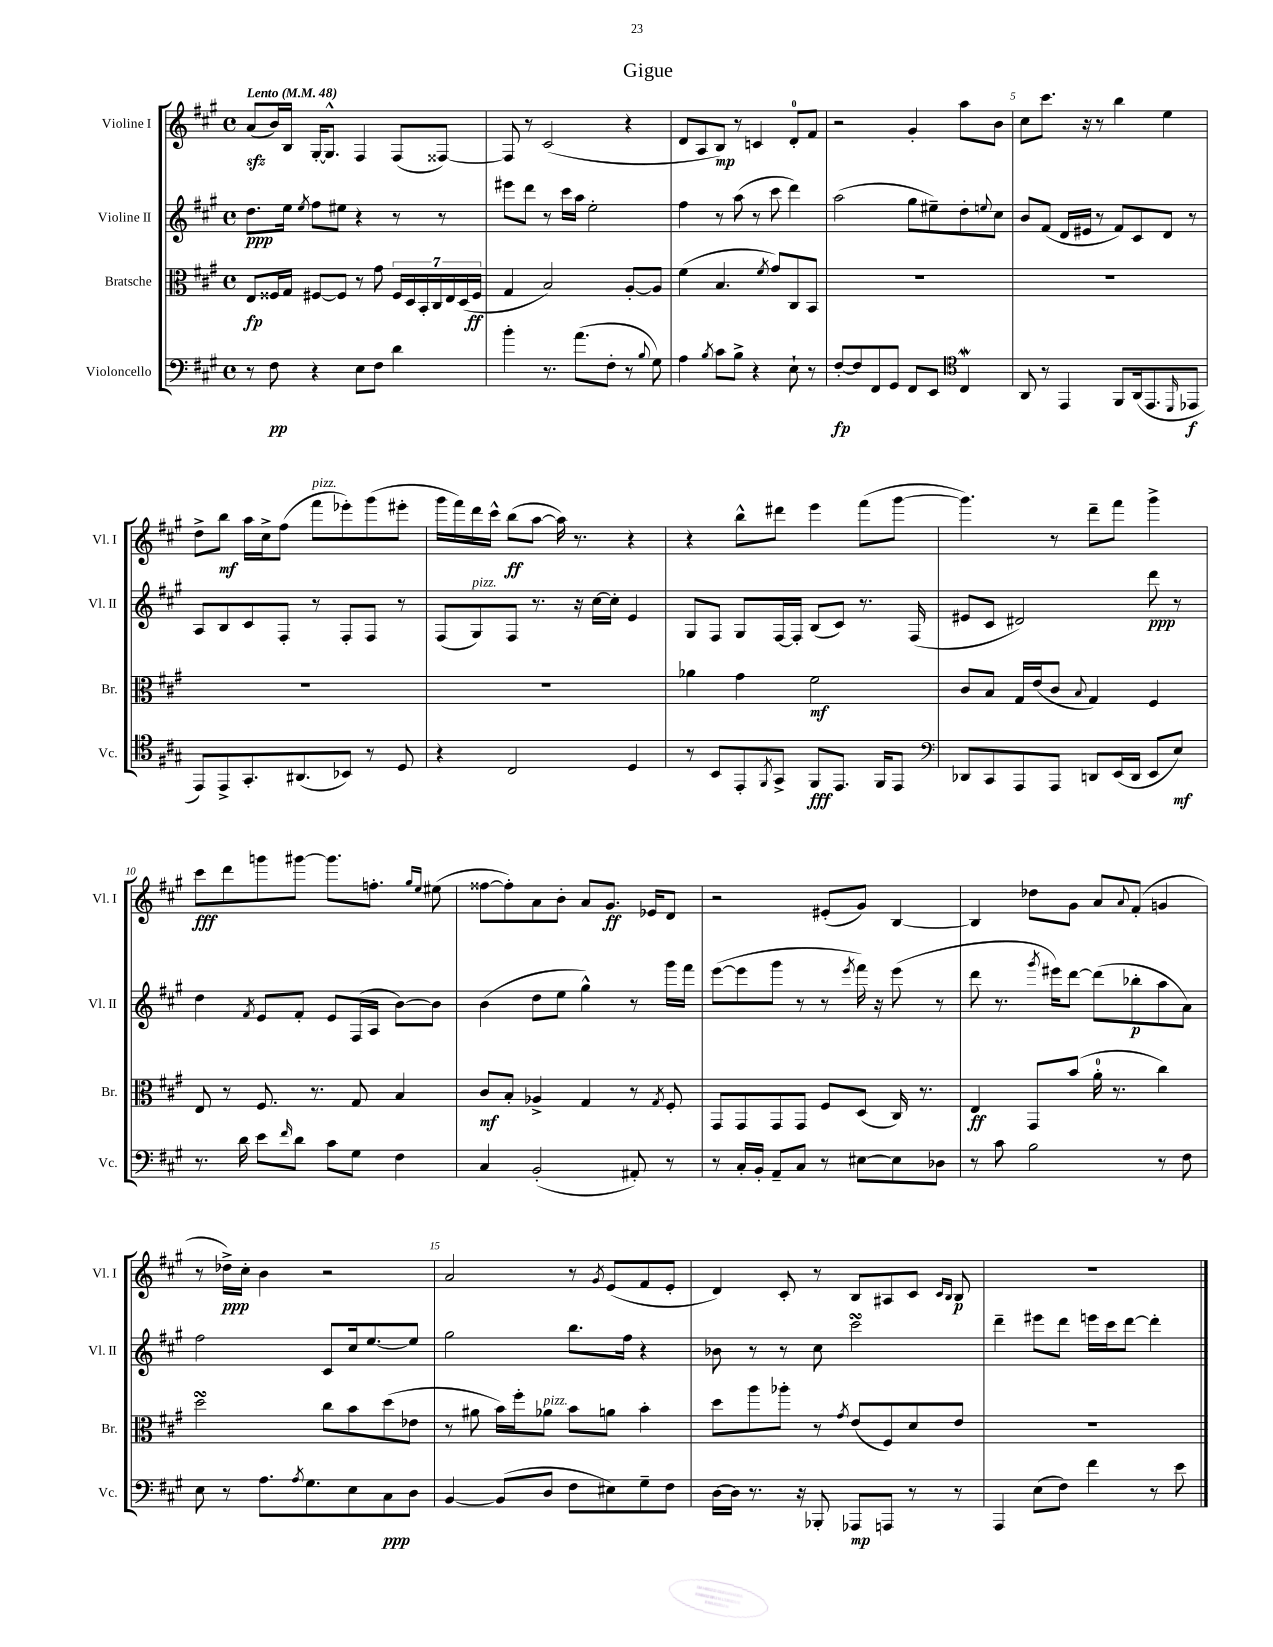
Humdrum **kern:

**kern	**dynam	**kern	**dynam	**kern	**dynam	**kern	**dynam
*part4	*part4	*part3	*part3	*part2	*part2	*part1	*part1
*staff4	*staff4	*staff3	*staff3	*staff2	*staff2	*staff1	*staff1
*I"Violoncello	*	*I"Bratsche	*	*I"Violine II	*	*I"Violine I	*
*I'Vc.	*	*I'Br.	*	*I'Vl. II	*	*I'Vl. I	*
*clefF4	*	*clefC3	*	*clefG2	*	*clefG2	*
*k[f#c#g#]	*	*k[f#c#g#]	*	*k[f#c#g#]	*	*k[f#c#g#]	*
*M4/4	*	*M4/4	*	*M4/4	*	*M4/4	*
*met(c)	*	*met(c)	*	*met(c)	*	*met(c)	*
*MM48	*	*MM48	*	*MM48	*	*MM48	*
=1	=1	=1	=1	=1	=1	=1	=1
!	!	!	!	!	!	!LO:TX:a:B:t=Lento	!
8r	.	8E/L	fp	8.dd\L	ppp	(8azz/L	.
8F#\	pp	16F##X/L	.	.	.	16b/L)	.
.	.	16G#/JJ	.	16ee\Jk	.	16B/JJ	.
.	.	.	.	8qee/	.	.	.
4r	.	[8F#X/L	.	8ff#\L	.	[16G#'/KL	.
.	.	.	.	.	.	8.G#^^/J]	.
.	.	8F#/J]	.	8ee#X\J	.	.	.
8E\L	.	8r	.	4r	.	4F#/	.
8F#\J	.	8g#\	.	.	.	.	.
4d\	.	28F#/LL	.	8r	.	(8F#/L	.
.	.	28D/	.	.	.	.	.
.	.	28BB'/	.	.	.	.	.
.	.	28C#/	.	.	.	.	.
.	.	.	.	8r	.	[8F##X/J)	.
.	.	28E/	.	.	.	.	.
.	.	(28D/	.	.	.	.	.
.	.	28F#/JJ	ff	.	.	.	.
=2	=2	=2	=2	=2	=2	=2	=2
4b'\	.	4G#/	.	8eee#X\L	.	8F##/]	.
.	.	.	.	8ddd\J	.	8r	.
8.r	.	2B/)	.	8r	.	(2c#/	.
.	.	.	.	16ccc#\LL	.	.	.
(8.a\L	.	.	.	16aa\JJ	.	.	.
.	.	.	.	2ee'\	.	.	.
8F#'\J	.	.	.	.	.	.	.
8r	.	[8A'/L	.	.	.	4r	.
8qqB/	.	.	.	.	.	.	.
8G#\)	.	8A/J]	.	.	.	.	.
=3	=3	=3	=3	=3	=3	=3	=3
4A\	.	(4f#\	.	4ff#\	.	8d/L	.
.	.	.	.	.	.	8A/	.
8qB/	.	.	.	.	.	.	.
8c#\L	.	4.B/	.	8r	.	8B/J)	mp
8B^\J	.	.	.	(8aa\	.	8r	.
4r	.	.	.	8r	.	4cn/	.
.	.	8qf#/	.	.	.	.	.
.	.	8g#/L)	.	8ccc#\	.	.	.
8E`\	.	8C#/	.	4ddd\)	.	8d'/L	.
8r	.	8BB/J	.	.	.	8f#/J	.
=4	=4	=4	=4	=4	=4	=4	=4
[8F#'/L	fp	1r	.	(2aa\	.	2r	.
8F#/]	.	.	.	.	.	.	.
8FF#/	.	.	.	.	.	.	.
8GG#/J	.	.	.	.	.	.	.
8FF#/L	.	.	.	8gg#\L	.	4g#'/	.
8EE/J	.	.	.	8ee#X~\)	.	.	.
*clefC4	*	*	*	*	*	*	*
4C#W/	.	.	.	8dd'\	.	8aa\L	.
.	.	.	.	8qqeen/	.	.	.
.	.	.	.	8cc#\J	.	8b\J	.
=5	=5	=5	=5	=5	=5	=5	=5
8AA/	.	1r	.	8b/L	.	8cc#\L	.
8r	.	.	.	(8f#/J	.	8.ccc#\J	.
4EE/	.	.	.	16d/LL	.	.	.
.	.	.	.	16e#X/JJ	.	16r	.
.	.	.	.	8r	.	8r	.
8FF#/L	.	.	.	8f#/L)	.	4bb\	.
(16AA/k	.	.	.	8c#/	.	.	.
8.EE/	.	.	.	.	.	.	.
.	.	.	.	8d/J	.	4ee\	.
16qqDD/	.	.	.	.	.	.	.
8EE-X/J	f	.	.	8r	.	.	.
!!LO:LB:g=z
=6	=6	=6	=6	=6	=6	=6	=6
8EE/L)	.	1r	.	8A/L	.	8dd^\L	.
8EE^/	.	.	.	8B/	.	8bb\J	mf
8.GG#'/	.	.	.	8c#/	.	16aa\LL	.
.	.	.	.	.	.	16cc#^\J	.
.	.	.	.	8F#'/J	.	(8ff#\J	.
(8.AA#X/	.	.	.	.	.	.	.
!	!	!	!	!	!	!LO:TX:a:i:t=pizz.	!
.	.	.	.	8r	.	8fff#\L	.
8BB-X/J)	.	.	.	8F#'/L	.	8eee-X'\)	.
8r	.	.	.	8F#/J	.	(8ggg#\	.
8D/	.	.	.	8r	.	8eee#X'\J	.
=7	=7	=7	=7	=7	=7	=7	=7
4r	.	1r	.	(8F#/L	.	16ggg#\LL	.
.	.	.	.	.	.	16fff#\)	.
!	!	!	!	!LO:TX:a:i:t=pizz.	!	!	!
.	.	.	.	8G#/)	.	16ddd\	.
.	.	.	.	.	.	16ccc#^^\JJ	.
2C#/	.	.	.	8F#/J	.	(8bb\L	ff
.	.	.	.	8.r	.	[8aa\J	.
.	.	.	.	.	.	16aa\])	.
.	.	.	.	16r	.	8.r	.
.	.	.	.	[16cc#\LL	.	.	.
.	.	.	.	16cc#'\JJ]	.	.	.
4D/	.	.	.	4e/	.	4r	.
=8	=8	=8	=8	=8	=8	=8	=8
8r	.	4a-X\	.	8G#/L	.	4r	.
8BB/L	.	.	.	8F#/J	.	.	.
8EE'/	.	4g#\	.	8G#/L	.	8bb^^\L	.
8qFF#/	.	.	.	.	.	.	.
8GG#^/J	.	.	.	[16F#/L	.	8ddd#X\J	.
.	.	.	.	16F#'/JJ]	.	.	.
8FF#/L	fff	2f#\	mf	(8B/L	.	4eee\	.
8.EE/J	.	.	.	8c#/J)	.	.	.
.	.	.	.	8.r	.	(8fff#\L	.
16FF#/KL	.	.	.	.	.	.	.
8EE/J	.	.	.	.	.	[8ggg#\J	.
.	.	.	.	(16F#/	.	.	.
=9	=9	=9	=9	=9	=9	=9	=9
*clefF4	*	*	*	*	*	*	*
8DD-X/L	.	8c#/L	.	8e#X/L	.	4.ggg#\])	.
8CC#/	.	8B/J	.	8c#/J	.	.	.
8AAA/	.	16G#/LL	.	2d#X/)	.	.	.
.	.	(16e/J	.	.	.	.	.
8AAA/J	.	8c#/J	.	.	.	8r	.
.	.	8qqB/	.	.	.	.	.
8DDn/L	.	4G#/)	.	.	.	8ddd~\L	.
(16EE/L	.	.	.	.	.	8fff#\J	.
16DD/JJ	.	.	.	.	.	.	.
8EE/L	.	4F#/	.	8ddd\	ppp	4ggg#^\	.
8E/J)	mf	.	.	8r	.	.	.
!!LO:LB:g=z
=10	=10	=10	=10	=10	=10	=10	=10
8.r	.	8E/	.	4dd\	.	8ccc#\L	fff
.	.	8r	.	.	.	8ddd\	.
16d\	.	.	.	.	.	.	.
.	.	.	.	8qf#/	.	.	.
8e\L	.	8.F#/	.	8e/L	.	8gggn\	.
16qqf#/	.	.	.	.	.	.	.
8d\J	.	.	.	8f#'/J	.	[8ggg#X\J	.
.	.	8.r	.	.	.	.	.
8c#\L	.	.	.	8e/L	.	8.ggg#\L]	.
8G#\J	.	8G#/	.	(16F#/L	.	.	.
.	.	.	.	16A/JJ	.	8.ffn'\J	.
4F#\	.	4B/	.	[8b\L)	.	.	.
.	.	.	.	.	.	16qqgg#/LL	.
.	.	.	.	.	.	16qqee/JJ	.
.	.	.	.	8b\J]	.	(8ee#X\	.
=11	=11	=11	=11	=11	=11	=11	=11
4C#/	.	8c#/L	mf	(4b\	.	[8ff##X\L	.
.	.	8B'/J	.	.	.	8ff##'\])	.
(2BB'/	.	4A-X^/	.	8dd\L	.	8a\	.
.	.	.	.	8ee\J	.	8b'\J	.
.	.	4G#/	.	4gg#^^\)	.	8a/L	.
.	.	.	.	.	.	8.g#/J	ff
8AA#X'/)	.	8r	.	8r	.	.	.
.	.	.	.	.	.	16e-X/KL	.
.	.	8qG#/	.	.	.	.	.
8r	.	8F#'/	.	16ggg#\LL	.	8d/J	.
.	.	.	.	16fff#\JJ	.	.	.
=12	=12	=12	=12	=12	=12	=12	=12
8r	.	8GG#/L	.	([8eee\L	.	2r	.
16C#'/LL	.	8GG#/	.	8eee\]	.	.	.
16BB'/JJ	.	.	.	.	.	.	.
8AA~/L	.	8GG#/	.	8ggg#\J	.	.	.
8C#/J	.	8GG#/J	.	8r	.	.	.
8r	.	8F#/L	.	8r	.	(8e#X'/L	.
.	.	.	.	8qeee/	.	.	.
[8E#X\L	.	(8D/J	.	16fff#\)	.	8g#/J)	.
.	.	.	.	16r	.	.	.
8E#\]	.	16C#/)	.	(8eee\	.	[4B/	.
.	.	8.r	.	.	.	.	.
8D-X\J	.	.	.	8r	.	.	.
=13	=13	=13	=13	=13	=13	=13	=13
8r	.	4E/	ff	8ddd\	.	4B/]	.
8c#\	.	.	.	8.r	.	.	.
2B\	.	8GG#/L	.	.	.	8dd-X\L	.
.	.	.	.	8qggg#/	.	.	.
.	.	.	.	16eee#X\KL)	.	.	.
.	.	(8b/J	.	[8ddd\J	.	8g#\J	.
.	.	16a'\	.	(8ddd\L]	.	8a/L	.
.	.	8.r	.	.	.	.	.
.	.	.	.	.	.	8qqa/	.
.	.	.	.	8bb-X'\	p	(8f#'/J	.
8r	.	4cc#\)	.	8aa\	.	4gn/	.
8F#\	.	.	.	8a\J)	.	.	.
!!LO:LB:g=z
=14	=14	=14	=14	=14	=14	=14	=14
8E\	.	2ddsSSs\	.	2ff#\	.	8r	.
8r	.	.	.	.	.	16dd-X^\LL)	ppp
.	.	.	.	.	.	16cc#'\JJ	.
8.A\L	.	.	.	.	.	4b\	.
8qA/	.	.	.	.	.	.	.
8.G#\	.	.	.	.	.	.	.
.	.	8cc#\L	.	8c#/L	.	2r	.
8E\	.	8b\	.	16cc#/k	.	.	.
.	.	.	.	[8.ee/	.	.	.
8C#\	ppp	(8dd\	.	.	.	.	.
8D\J	.	8e-X\J	.	8ee/J]	.	.	.
=15	=15	=15	=15	=15	=15	=15	=15
[4BB/	.	8r	.	2gg#\	.	2a/	.
.	.	8a#X\	.	.	.	.	.
(8BB/L]	.	16b\LL)	.	.	.	.	.
.	.	16ff#'\J	.	.	.	.	.
!	!	!LO:TX:a:i:t=pizz.	!	!	!	!	!
8D/J	.	8a-X\J	.	.	.	.	.
8F#\L	.	8b\L	.	8.bb\L	.	8r	.
.	.	.	.	.	.	8qg#/	.
8E#X\)	.	8an\J	.	.	.	(8e/L	.
.	.	.	.	16ff#\Jk	.	.	.
8G#~\	.	4b'\	.	4r	.	8f#/	.
8F#\J	.	.	.	.	.	8e'/J	.
=16	=16	=16	=16	=16	=16	=16	=16
[16D\LL	.	8dd\L	.	8b-X\	.	4d/)	.
16D\JJ]	.	.	.	.	.	.	.
8.r	.	8aa\	.	8r	.	.	.
.	.	8aa-X'\J	.	8r	.	8c#'/	.
16r	.	.	.	.	.	.	.
8BBB-X'/	.	8r	.	8cc#\	.	8r	.
.	.	8qg#/	.	.	.	.	.
8AAA-X/L	mp	(8e/L	.	2ccc#sSsS\	.	8B/L	.
8AAAn/J	.	8F#/)	.	.	.	8A#X/	.
8r	.	8d/	.	.	.	8c#/J	.
.	.	.	.	.	.	16qqc#/LL	.
.	.	.	.	.	.	16qqB/JJ	.
8r	.	8e/J	.	.	.	8B/	p
=17	=17	=17	=17	=17	=17	=17	=17
4AAA/	.	1r	.	4ddd~\	.	1r	.
(8E\L	.	.	.	8eee#X\L	.	.	.
8F#\J)	.	.	.	8ddd\J	.	.	.
4f#\	.	.	.	16eeen\LL	.	.	.
.	.	.	.	16ccc#\J	.	.	.
.	.	.	.	[8ddd\J	.	.	.
8r	.	.	.	4ddd'\]	.	.	.
8e\	.	.	.	.	.	.	.
==	==	==	==	==	==	==	==
*-	*-	*-	*-	*-	*-	*-	*-
